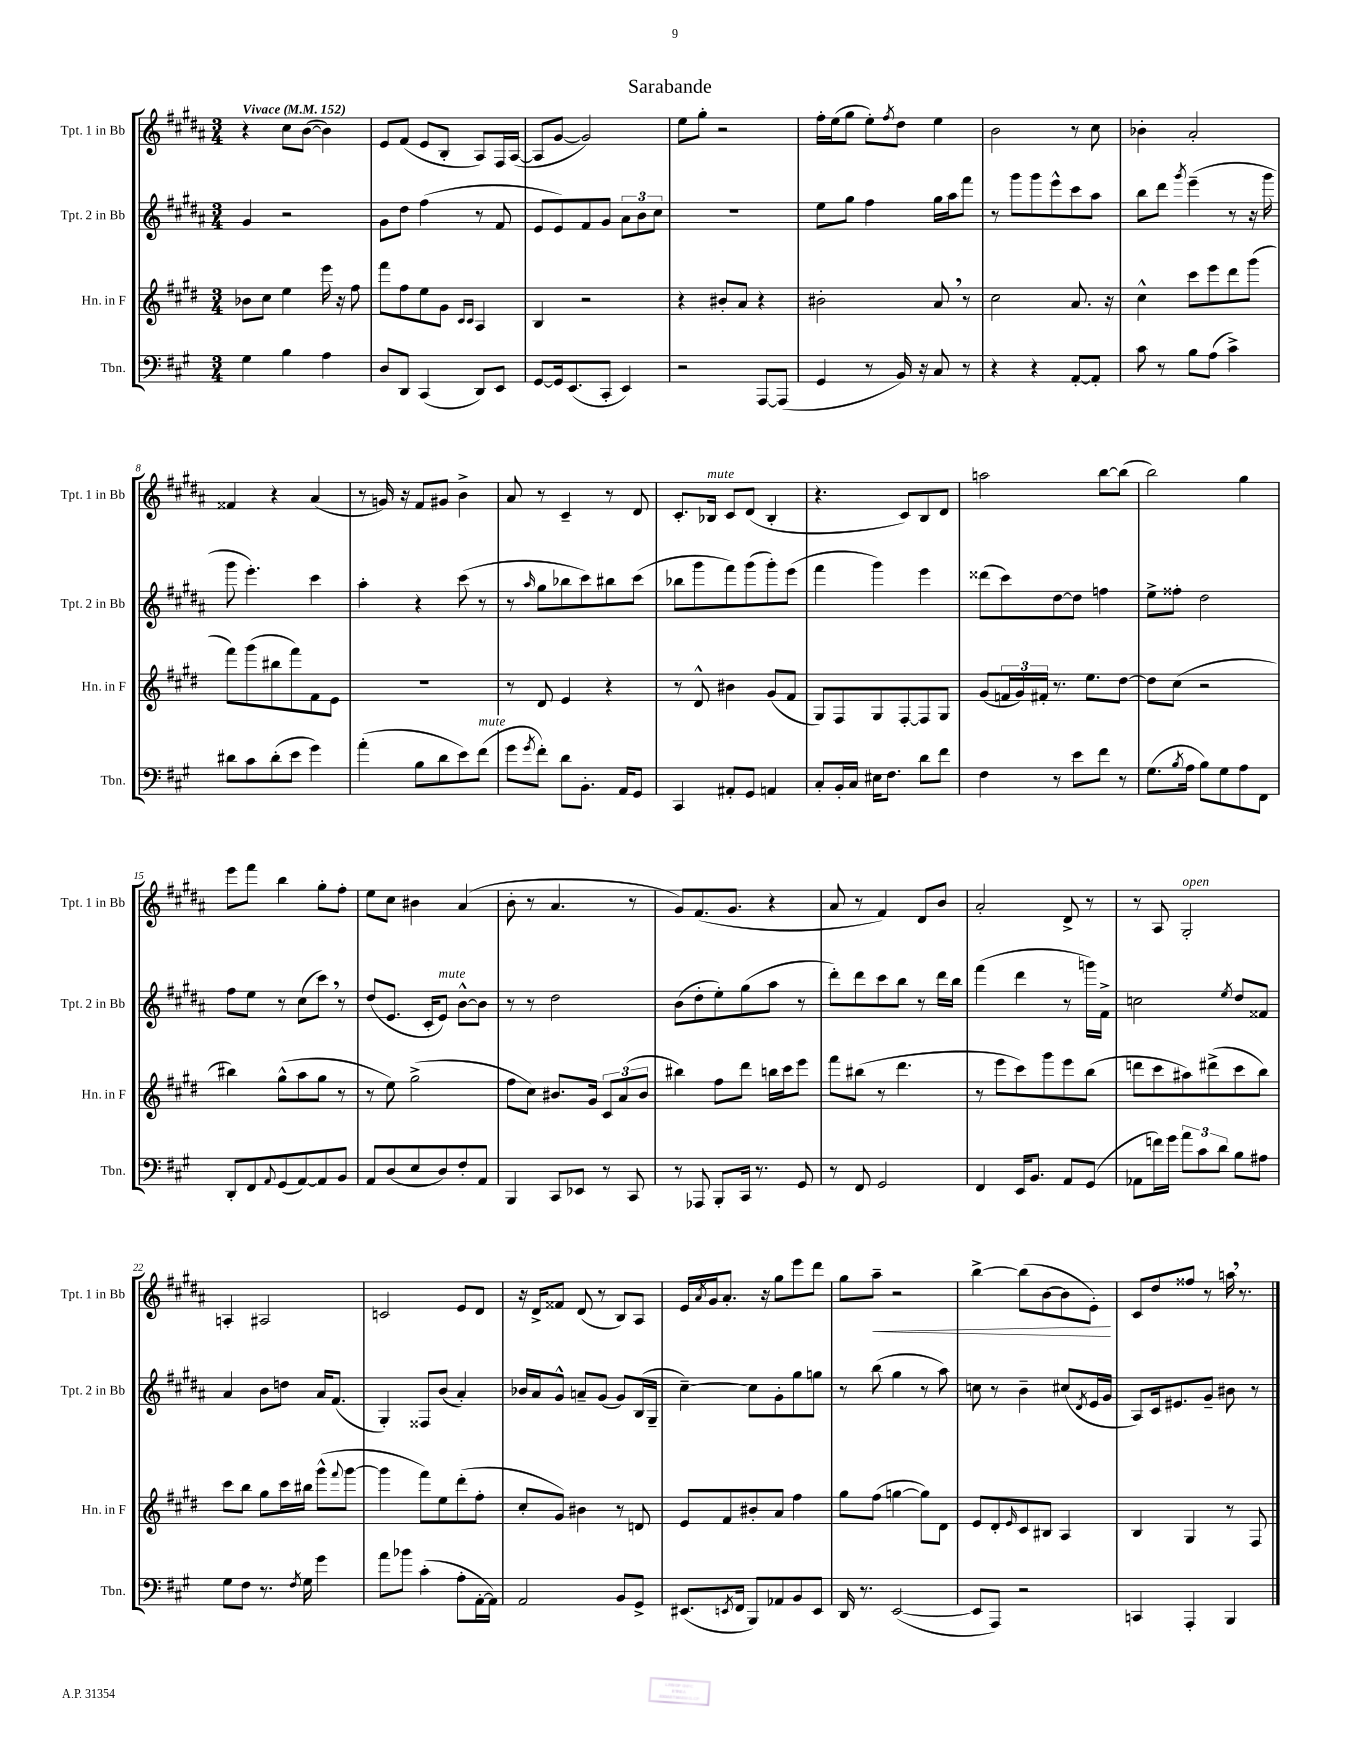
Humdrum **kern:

**kern	**kern	**kern	**kern	**dynam
*part4	*part3	*part2	*part1	*part1
*staff4	*staff3	*staff2	*staff1	*staff1
*I"Tbn.	*I"Hn. in F	*I"Tpt. 2 in Bb	*I"Tpt. 1 in Bb	*
*I'Tbn.	*I'Hn. in F	*I'Tpt. 2 in Bb	*I'Tpt. 1 in Bb	*
*clefF4	*clefG2	*clefG2	*clefG2	*
*k[f#c#g#]	*k[f#c#g#d#]	*k[f#c#g#d#a#]	*k[f#c#g#d#a#]	*
*M3/4	*M3/4	*M3/4	*M3/4	*
*MM152	*MM152	*MM152	*MM152	*
=1	=1	=1	=1	=1
!	!	!	!LO:TX:a:B:t=Vivace	!
4G#\	8b-X\L	4g#/	4r	.
.	8cc#\J	.	.	.
4B\	4ee\	2r	8cc#\L	.
.	.	.	([8b\J	.
4A\	16eee\	.	4b\])	.
.	16r	.	.	.
.	8ff#\	.	.	.
=2	=2	=2	=2	=2
8D/L	8fff#\L	8g#\L	8e/L	.
8DD/J	8ff#\	8dd#\J	(8f#/J	.
(4CC#/	8ee\	(4ff#\	8e/L	.
.	8g#\J	.	8B'/J	.
.	16qqc#/LL	.	.	.
.	16qqc#/JJ	.	.	.
8DD/L)	4A/	8r	8A#/L)	.
8EE/J	.	8f#/	16F#/L	.
.	.	.	([16A#/JJ	.
=3	=3	=3	=3	=3
[8GG#/L	4B/	8e/L	8A#/L]	.
16GG#/k]	.	8e/)	[8g#/J	.
(8.EE/	.	.	.	.
.	2r	8f#/	2g#/])	.
8CC#'/J	.	8g#/J	.	.
4EE/)	.	12a#\L	.	.
.	.	12b\	.	.
.	.	12cc#\J	.	.
=4	=4	=4	=4	=4
2r	4r	2.r	8ee\L	.
.	.	.	8gg#'\J	.
.	8b#X'/L	.	2r	.
.	8a/J	.	.	.
[8AAA/L	4r	.	.	.
(8AAA/J]	.	.	.	.
=5	=5	=5	=5	=5
4GG#/	2b#X'\	8ee\L	16ff#'\LL	.
.	.	.	(16ee\J	.
.	.	8gg#\J	8gg#\J	.
8r	.	4ff#\	8ee'\L)	.
.	.	.	8qff#/	.
16BB/)	.	.	8dd#\J	.
16r	.	.	.	.
8C#/	8a,/	16gg#\LL	4ee\	.
.	.	16aa#\J	.	.
8r	8r	8fff#\J	.	.
=6	=6	=6	=6	=6
4r	2cc#\	8r	2b\	.
.	.	8ggg#\L	.	.
4r	.	8ggg#\	.	.
.	.	8eee^^\	.	.
[8AA'/L	8.a/	8ccc#\	8r	.
8AA'/J]	.	8aa#\J	8cc#\	.
.	16r	.	.	.
=7	=7	=7	=7	=7
8c#\	4cc#^^\	8bb\L	4b-X'\	.
8r	.	8ddd#\J	.	.
.	.	8qggg#/	.	.
8B\L	8ccc#\L	(4eee~\	2a#'/	.
(8A\J	8eee\	.	.	.
4c#^\)	8ddd#\	8r	.	.
.	(8ggg#\J	16r	.	.
.	.	16ggg#\	.	.
!!LO:LB:g=z
=8	=8	=8	=8	=8
8d#X\L	8fff#\L)	8ggg#\	4f##X/	.
8c#\	(8ggg#\	4.eee'\)	.	.
(8d#'\	8bb#X\	.	4r	.
8e\J	8fff#\)	.	.	.
4g#\)	8f#\	4ccc#\	(4a#/	.
.	8e\J	.	.	.
=9	=9	=9	=9	=9
(4a'\	2.r	4aa#'\	8r	.
.	.	.	16gn/)	.
.	.	.	16r	.
8B\L	.	4r	8f#/L	.
8d\	.	.	8g#X/J	.
8e\)	.	(8ccc#\	4b^\	.
!LO:TX:a:i:t=mute	!	!	!	!
(8f#\J	.	8r	.	.
=10	=10	=10	=10	=10
8g#\L	8r	8r	8a#/	.
8qg#/	.	16qqaa#/	.	.
8f#'\J)	8d#/	8gg#\L	8r	.
8d\L	4e/	8bb-X\	4c#~/	.
8.BB'\J	.	8ccc#\)	.	.
.	4r	8bb#X\	8r	.
16AA/KL	.	.	.	.
8GG#/J	.	(8ccc#\J	8d#/	.
=11	=11	=11	=11	=11
4CC#/	8r	8bb-X\L	8.c#'/L	.
.	8d#^^/	8ggg#\	.	.
!	!	!	!LO:TX:a:i:t=mute	!
.	.	.	16B-X/Jk	.
8AA#X'/L	4b#X\	8fff#\)	8c#/L	.
8GG#/J	.	(8ggg#\	(8d#/J	.
4AAn/	(8g#/L	8ggg#'\)	4B-'/	.
.	8f#/J	(8eee\J	.	.
=12	=12	=12	=12	=12
8C#'/L	8G#/L)	4fff#\	4.r	.
16BB'/L	8F#/	.	.	.
16C#/JJ	.	.	.	.
16E#X\KL	8G#/	4ggg#\)	.	.
8.F#\J	.	.	.	.
.	[8F#'/	.	8c#/L)	.
8d\L	8F#/]	4eee\	8B/	.
8f#\J	8G#/J	.	8d#/J	.
=13	=13	=13	=13	=13
4F#\	(8g#/L	(8ddd##X\L	2aan\	.
.	24fn/L	8ccc#\)	.	.
.	24g#/)	.	.	.
.	24f#X'/JJ	.	.	.
8r	8.r	[8dd#\	.	.
8e\L	.	8dd#\J]	.	.
.	8.ee\L	.	.	.
8f#\J	.	4ffn\	[8bb\L	.
8r	[8dd#\J	.	(8bb\J]	.
=14	=14	=14	=14	=14
(8.G#\L	8dd#\L]	8ee^\L	2bb\)	.
.	(8cc#\J	8ff##X'\J	.	.
8qB/	.	.	.	.
16A\Jk	.	.	.	.
8B\L)	2r	2dd#\	.	.
8G#\	.	.	.	.
8A\	.	.	4gg#\	.
8FF#\J	.	.	.	.
!!LO:LB:g=z
=15	=15	=15	=15	=15
8DD'/L	4bb#X\)	8ff#\L	8eee\L	.
8FF#/	.	8ee\J	8fff#\J	.
8qqAA/	.	.	.	.
(8GG#/	(8gg#^^\L	8r	4bb\	.
[8AA/)	8aa\	(8cc#\L	.	.
8AA/]	8gg#\J	8ccc#,\J)	8gg#'\L	.
8BB/J	8r	8r	8ff#'\J	.
=16	=16	=16	=16	=16
8AA/L	8r	(8dd#/L	8ee\L	.
(8D/	8ee\)	8.e/J	8cc#\J	.
8E/	(2gg#^\	.	4b#X\	.
.	.	16c#'/KL	.	.
!	!	!LO:TX:a:i:t=mute	!	!
8D/)	.	8e/J)	.	.
8F#'/	.	[8b^^\L	(4a#/	.
8AA/J	.	8b\J]	.	.
=17	=17	=17	=17	=17
4BBB/	8ff#\L	8r	8b'\	.
.	8cc#\J)	8r	8r	.
8CC#/L	8.b#X/L	2dd#\	4.a#/	.
8EE-X/J	.	.	.	.
.	16g#/Jk	.	.	.
8r	12c#/L	.	.	.
.	(12a/	.	.	.
8CC#/	.	.	8r	.
.	12b#/J	.	.	.
=18	=18	=18	=18	=18
8r	4bb#X\)	(8b\L	8g#/L)	.
8AAA-X/	.	8dd#'\	(8.f#/	.
8BBB'/L	8ff#\L	8ee'\)	.	.
.	.	.	8.g#/J	.
16CC#/Jk	8ddd#\J	(8gg#\	.	.
8.r	.	.	.	.
.	16bbn\LL	8aa#\J	4r	.
.	16ccc#\J	.	.	.
8GG#/	8eee\J	8r	.	.
=19	=19	=19	=19	=19
8r	8fff#\L	8ddd#'\L)	8a#/	.
8FF#/	(8bb#X\J	8ddd#\	8r	.
2GG#/	8r	8ccc#\	4f#/)	.
.	4.ddd#\	8bb\J	.	.
.	.	8r	8d#/L	.
.	.	16ddd#\LL	8b/J	.
.	.	16bb\JJ	.	.
=20	=20	=20	=20	=20
4FF#/	8r	(4fff#\	2a#'/	.
.	8eee\L	.	.	.
16EE/KL	8ccc#\)	4ddd#\	.	.
8.BB/J	.	.	.	.
.	8ggg#\	.	.	.
8AA/L	8eee\	8r	8d#^/	.
(8GG#/J	(8bb\J	16gggn\LL)	8r	.
.	.	16f#^\JJ	.	.
=21	=21	=21	=21	=21
8AA-X\L	8dddn\L	2ccn\	8r	.
16fn\L)	8ccc#\	.	8A#/	.
16g#\JJ	.	.	.	.
!	!	!	!LO:TX:a:i:t=open	!
12a\L	8aa#X\)	.	2G#'/	.
12c#\	.	.	.	.
.	(8ddd#X^\	.	.	.
12d\J	.	.	.	.
.	.	8qee/	.	.
8B\L	8ccc#\	8dd#/L	.	.
8A#X\J	8bb\J)	8f##X/J	.	.
!!LO:LB:g=z
=22	=22	=22	=22	=22
8G#\L	8ccc#\L	4a#/	4An'/	.
8F#\J	8bb\J	.	.	.
8.r	8gg#\L	8b\L	2A#X/	.
.	16ccc#\L	8ddn\J	.	.
8qF#/	.	.	.	.
16G#\	16bb#X\JJ	.	.	.
4g#\	(8ggg#^^\L	16a#/KL	.	.
.	.	(8.f#/J	.	.
.	8qqfff#/	.	.	.
.	[8ggg#\J	.	.	.
=23	=23	=23	=23	=23
8a\L	4ggg#\]	4G#'/)	2cn/	.
8b-X\J	.	.	.	.
(4c#'\	8fff#\L)	8F##X/L	.	.
.	8ee\	(8b/J	.	.
8A'\L	(8ddd#'\	4a#'/)	8e/L	.
[16AA'\L	8ff#'\J	.	8d#/J	.
16AA\JJ])	.	.	.	.
=24	=24	=24	=24	=24
2AA/	8cc#'/L	16b-X/LL	16r	.
.	.	16a#/J	16d#^/KL	.
.	8g#/J)	8g#^^/J	8f##X/J	.
.	4b#X\	8an~/L	(8d#/	.
.	.	(8g#/J	8r	.
8BB/L	8r	8g#/L)	8B/L)	.
8GG#^/J	8dn/	(16B/L	8A#/J	.
.	.	16G#~/JJ	.	.
=25	=25	=25	=25	=25
(8.EE#X/L	8e/L	[4cc#~\)	16e/LL	.
.	.	.	8qa#/	.
.	.	.	16g#/J	.
.	8f#/	.	8.a#'/J	.
8qEEn/	.	.	.	.
16FF#/Jk	.	.	.	.
8BBB/L)	8b#X'/	8cc#\L]	.	.
.	.	.	16r	.
8AA-X/	8a/J	8g#'\	8gg#\L	.
8BB/	4ff#\	8gg#\	8eee\	.
8EE/J	.	8ggn\J	8ddd#\J	.
=26	=26	=26	=26	=26
16DD/	8gg#\L	8r	8gg#\L	.
8.r	.	.	.	.
!	!	!	!	!LO:HP:b
.	(8ff#\J	(8bb\	8aa#~\J	<
([2EE/	[4ggn\	4gg#\	2r	.
.	8gg\L])	8r	.	.
.	8d#\J	8aa#\)	.	.
=27	=27	=27	=27	=27
8EE/L]	8e/L	8ccn\	[4bb^\	.
8AAA/J)	8d#'/	8r	.	.
.	16qqe/	.	.	.
2r	8c#/	4b~\	(8bb\L]	.
.	8B#X/J	.	[8b\	.
.	4A/	(8cc#X/L	8b\]	.
.	.	8qd#/	.	.
.	.	16e/L	8e'\J)	.
.	.	16g#/JJ	.	.
.	.	.	.	[
=28	=28	=28	=28	=28
4CCn/	4B/	8A#/L)	8c#/L	.
.	.	16c#/k	8dd#/	.
.	.	8.e#X/	.	.
4AAA'/	4G#/	.	8ff##X/J	.
.	.	8g#~/J	8r	.
4BBB/	8r	8b#X\	16aan,\	.
.	.	.	8.r	.
.	8F#/	8r	.	.
==	==	==	==	==
*-	*-	*-	*-	*-
